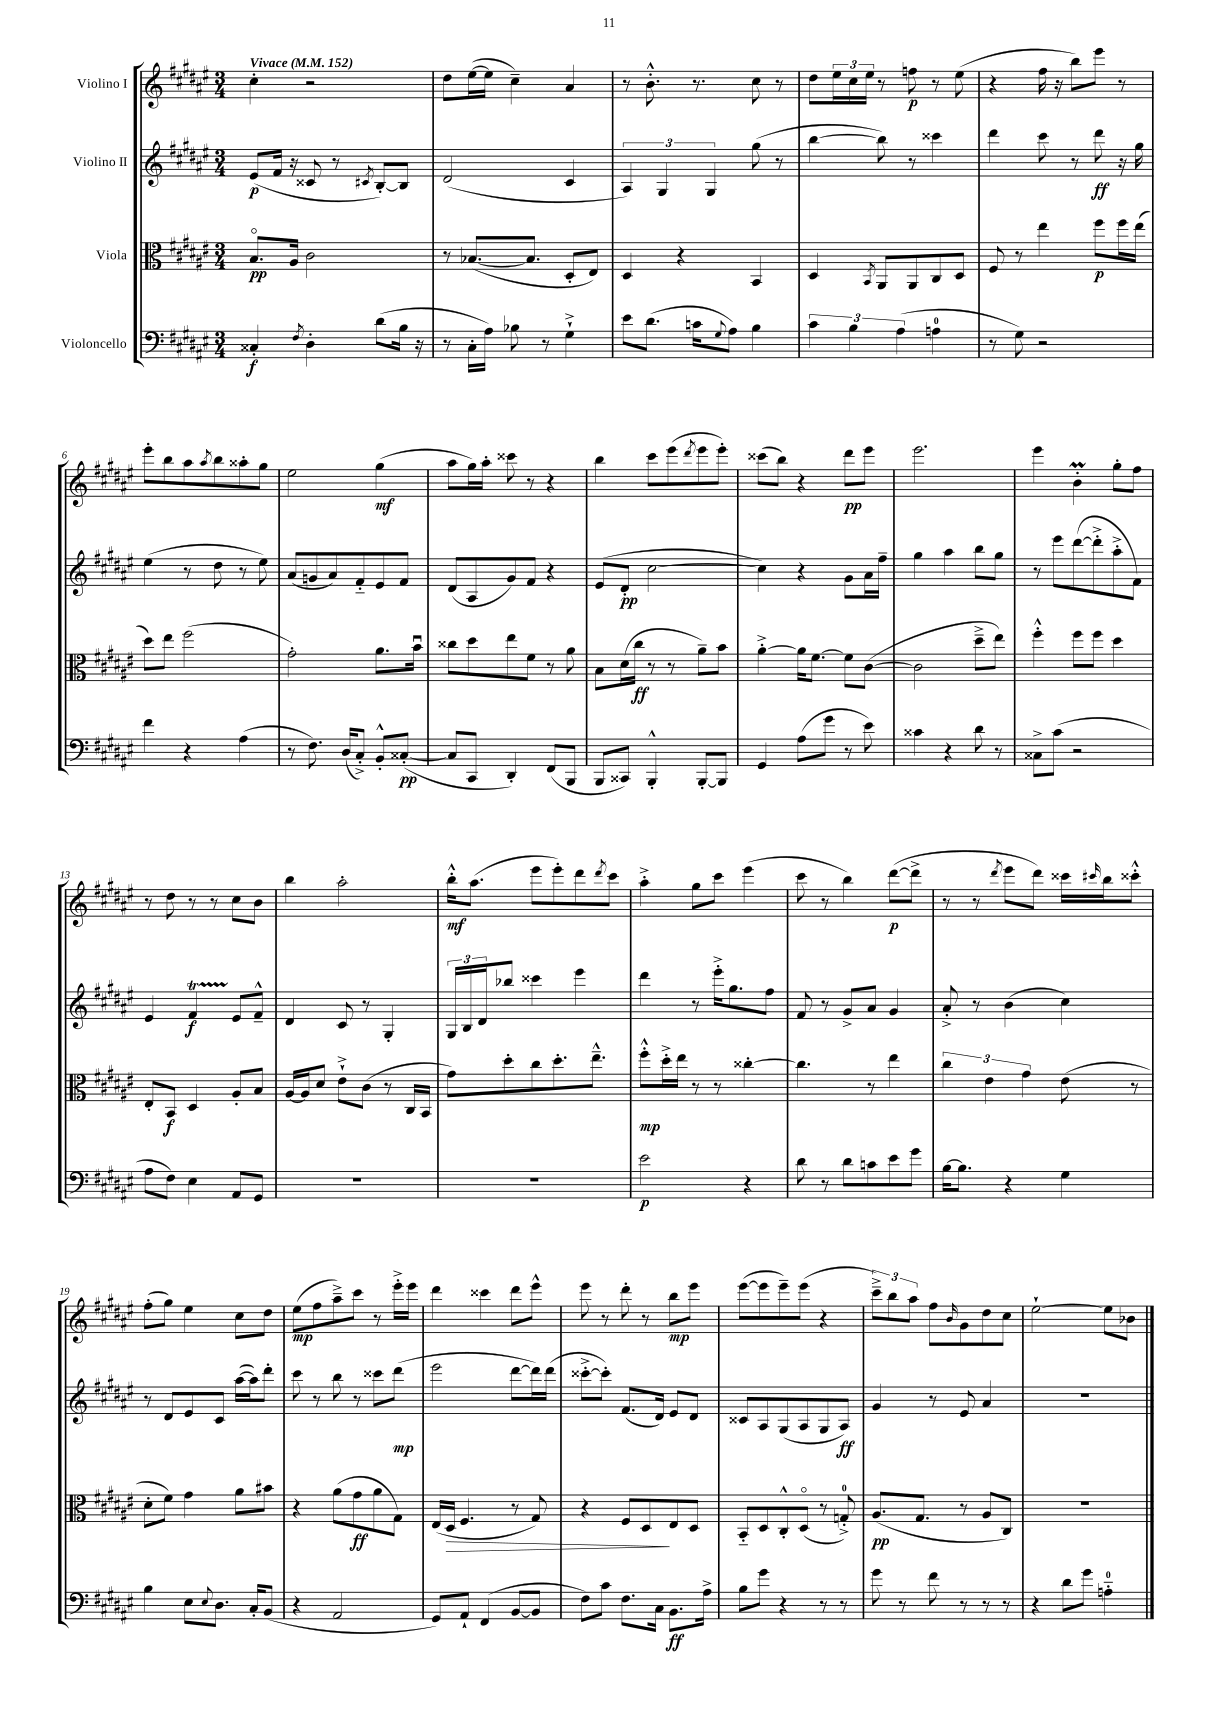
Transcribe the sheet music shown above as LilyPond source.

<<
\new StaffGroup <<
\new Staff = "s0" \with { instrumentName = "Violino I" } {
    \clef treble \key fis \major \numericTimeSignature \time 3/4 \tempo "Vivace" 4 = 152
    cis''4-. r2 |
    dis''8 eis''16~( eis''16 cis''4--) ais'4 |
    r8 b'8.-.-^ r8. cis''8 r8 |
    dis''8 \tuplet 3/2 { eis''16 cis''16 eis''16 } r8 f''8\p r8 eis''8( |
    r4 fis''16 r16 b''8) eis'''8 r8 |
    eis'''8-. b''8 ais''8 \acciaccatura { ais''8 } b''8 aisis''8-. gis''8 |
    eis''2 gis''4\mf( |
    ais''8 gis''16) ais''16-. cisis'''8 r8 r4 |
    b''4 cis'''8 eis'''8( \acciaccatura { dis'''8 } eis'''8 eis'''8-.) |
    cisis'''8( b''8) r4 dis'''8\pp eis'''8 |
    eis'''2. |
    eis'''4 b'4-.\prall gis''8-. fis''8 |
    r8 dis''8 r8 r8 cis''8 b'8 |
    b''4 ais''2-. |
    b''16-.-^\mf ais''8.( eis'''8 eis'''8-.) dis'''8 \acciaccatura { dis'''8 } cis'''8 |
    ais''4-.-> gis''8 cis'''8 eis'''4( |
    cis'''8 r8 b''4) dis'''8~\p( dis'''8-> |
    r8 r8 \acciaccatura { dis'''8 } eis'''8 dis'''8) cisis'''16 \grace { cis'''16 } b''16 cisis'''8-.-^ |
    fis''8-.( gis''8) eis''4 cis''8 dis''8 |
    eis''8\mp( fis''8 ais''8--->) cis'''8 r8 eis'''16-.-> eis'''16 |
    dis'''4 cisis'''4 dis'''8 eis'''8-^ |
    eis'''8 r8 dis'''8-. r8 b''8\mp eis'''8 |
    eis'''8~( eis'''8 eis'''8--) eis'''8( r4 |
    \tuplet 3/2 { cis'''8--->) b''8 ais''8 } fis''8 \grace { b'16 } gis'8 dis''8 cis''8 |
    eis''2~-! eis''8 bes'8 \bar "|." |
}
\new Staff = "s1" \with { instrumentName = "Violino II" } {
    \clef treble \key fis \major \numericTimeSignature \time 3/4
    eis'8\p( fis'16 r16 cisis'8 r8 \acciaccatura { cis'8 } b8~-.) b8 |
    dis'2( cis'4 |
    \tuplet 3/2 { ais4) gis4 gis4 } gis''8( r8 |
    b''4~ b''8) r8 cisis'''4 |
    dis'''4 cis'''8 r8 dis'''8\ff r16 gis''16 |
    eis''4( r8 dis''8 r8 eis''8) |
    ais'8( g'8 ais'8) fis'8-_ eis'8 fis'8 |
    dis'8( ais8 gis'8) fis'8 r4 |
    eis'8( dis'8-.\pp cis''2~ |
    cis''4) r4 gis'8 ais'16 fis''16-- |
    gis''4 ais''4 b''8 gis''8 |
    r8 eis'''8 dis'''8~( dis'''8-.-> ais''8-.-> fis'8) |
    eis'4 fis'4\startTrillSpan\f eis'8\stopTrillSpan fis'8---^ |
    dis'4 cis'8 r8 gis4-. |
    \tuplet 3/2 { gis16 b16 dis'16 } bes''8 cisis'''4 eis'''4 |
    dis'''4 r8 eis'''16-.-> gis''8. fis''8 |
    fis'8 r8 gis'8-> ais'8 gis'4 |
    ais'8-.-> r8 b'4( cis''4) |
    r8 dis'8 eis'8 cis'8 ais''16~( ais''16) dis'''8-. |
    cis'''8 r8 b''8 r8 cisis'''8 dis'''8\mp( |
    eis'''2 dis'''8~ dis'''16) dis'''16( |
    cisis'''8~-.-> cisis'''8-.) fis'8.( dis'16) eis'8 dis'8 |
    cisis'8 ais8 gis8( ais8 gis8 ais8\ff) |
    gis'4 r8 eis'8 ais'4 |
    R2. \bar "|." |
}
\new Staff = "s2" \with { instrumentName = "Viola" } {
    \clef alto \key fis \major \numericTimeSignature \time 3/4
    b8.\flageolet\pp ais16 cis'2 |
    r8 bes8.~( bes8. dis8-. eis8) |
    dis4 r4 b,4 |
    dis4 \acciaccatura { b,8 } ais,8 ais,8 cis8 dis8 |
    fis8 r8 eis''4 fis''8\p fis''16 eis''16( |
    dis''8) eis''8 fis''2( |
    gis'2-.) ais'8. b'16\downbow |
    cisis''8 dis''8 eis''8 fis'8 r8 ais'8 |
    b8 dis'16( cis''16\ff r8 r8 ais'8--) b'8 |
    ais'4~-.-> ais'16 fis'8.~ fis'8 cis'8~( |
    cis'2 dis''8---> eis''8) |
    fis''4-.-^ fis''8 fis''8 dis''4 |
    eis8-. b,8\f dis4 ais8-. b8 |
    ais16~ ais16 dis'8 eis'8-!-> cis'8( r8 cis16 b,16 |
    gis'8) dis''8-. cis''8 dis''8.-. eis''8.---^ |
    fis''8-.-^\mp dis''16-.-> eis''16 r8 r8 cisis''4~-. |
    cisis''4. r8 eis''4 |
    \tuplet 3/2 { cis''4 eis'4 gis'4 } eis'8( r8 |
    dis'8-. fis'8) gis'4 ais'8 bis'8 |
    r4 ais'8( gis'8\ff ais'8 gis8) |
    eis16( dis16\> fis4. r8 gis8) |
    r4 fis8 dis8\! eis8 dis8 |
    b,8-_ dis8 cis8-.-^ dis8\flageolet( r8 g8-0-.->) |
    ais8.\pp( gis8. r8 ais8 cis8) |
    R2. \bar "|." |
}
\new Staff = "s3" \with { instrumentName = "Violoncello" } {
    \clef bass \key fis \major \numericTimeSignature \time 3/4
    cisis4-.\f \acciaccatura { fis8 } dis4-. dis'8( b16 r16 |
    r8 cis16-. ais16) bes8 r8 gis4-!-> |
    eis'8 dis'8.( c'16 \appoggiatura { gis8 } ais8) b4 |
    \tuplet 3/2 { cis'4 b4 ais4( } a4-0 |
    r8 gis8) r2 |
    fis'4 r4 ais4( |
    r8 fis8.) dis16( cis8-.->) b,8-.-^ cisis8~-.\pp( |
    cisis8 cis,8 dis,4-.) fis,8( b,,8 |
    b,,8 cisis,8) b,,4-.-^ b,,8~-. b,,8 |
    gis,4 ais8( gis'8 r8 eis'8) |
    cisis'4 r4 dis'8 r8 |
    cisis8-> cis'8( r2 |
    ais8 fis8) eis4 ais,8 gis,8 |
    R2. |
    R2. |
    eis'2\p r4 |
    dis'8 r8 dis'8 c'8 eis'8 gis'8 |
    b16~ b8. r4 gis4 |
    b4 eis8 \appoggiatura { eis8 } dis8. cis16-. b,8( |
    r4 ais,2 |
    gis,8) ais,8-! fis,4( b,8~ b,8 |
    fis8) cis'8 fis8. cis16 b,8.\ff ais16-> |
    b8 gis'8 r4 r8 r8 |
    gis'8 r8 fis'8 r8 r8 r8 |
    r4 dis'8 gis'8 a4-0-_ \bar "|." |
}
>>
>>
